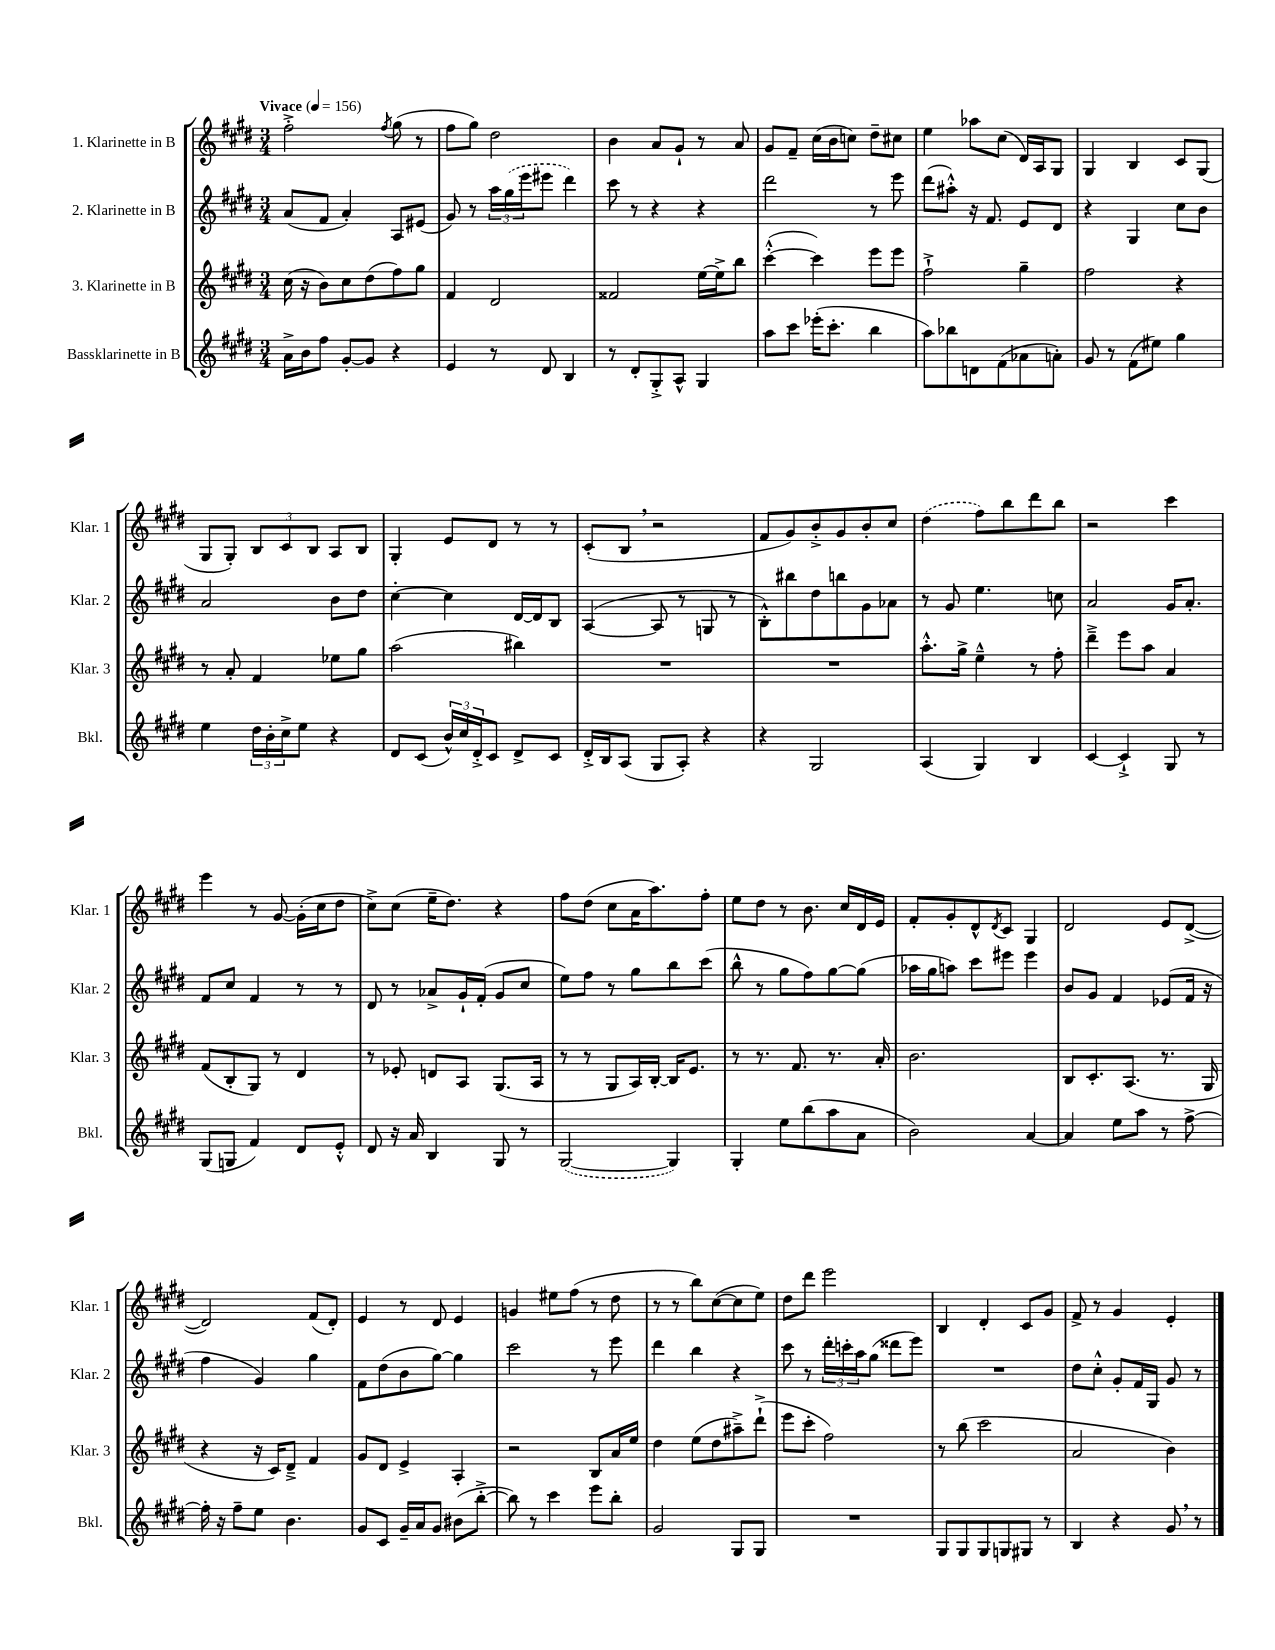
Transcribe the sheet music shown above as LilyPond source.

<<
\new StaffGroup <<
\new Staff = "s0" \with { instrumentName = "1. Klarinette in B" shortInstrumentName = "Klar. 1" } {
    \clef treble \key e \major \numericTimeSignature \time 3/4 \tempo "Vivace" 4 = 156
    fis''2-.-> \acciaccatura { fis''8 } gis''8( r8 |
    fis''8 gis''8) dis''2 |
    b'4 a'8 gis'8-! r8 a'8 |
    gis'8 fis'8-- cis''16( b'16 c''8) dis''8-- cis''8 |
    e''4 aes''8 cis''8( dis'16) a16 gis8 |
    gis4 b4 cis'8 gis8( |
    gis8 gis8-.) \tuplet 3/2 { b8 cis'8 b8 } a8 b8 |
    gis4-. e'8 dis'8 r8 r8 |
    cis'8-.( b8 \breathe r2 |
    fis'8 gis'8) b'8-.-> gis'8 b'8-. cis''8 |
    \once \slurDashed dis''4( fis''8) b''8 dis'''8 b''8 |
    r2 cis'''4 |
    e'''4 r8 gis'8~ gis'16-.( cis''16 dis''8 |
    cis''8->) cis''8( e''16-- dis''8.) r4 |
    fis''8 dis''8( cis''8 a'16 a''8.) fis''8-. |
    e''8 dis''8 r8 b'8. cis''16 dis'16 e'16 |
    fis'8-. gis'8-. dis'8-^ \acciaccatura { dis'8 } cis'8 gis4 |
    dis'2 e'8 dis'8~->( |
    dis'2) fis'8( dis'8-.) |
    e'4 r8 dis'8 e'4 |
    g'4 eis''8 fis''8( r8 dis''8 |
    r8 r8 b''8) cis''8~( cis''8 e''8) |
    dis''8 dis'''8 e'''2 |
    b4 dis'4-. cis'8 gis'8 |
    fis'8-> r8 gis'4 e'4-. \bar "|." |
}
\new Staff = "s1" \with { instrumentName = "2. Klarinette in B" shortInstrumentName = "Klar. 2" } {
    \clef treble \key e \major \numericTimeSignature \time 3/4
    a'8( fis'8 a'4-.) a8 eis'8( |
    gis'8) r8 \tuplet 3/2 { a''16 \once \slurDashed gis''16( e'''16 } eis'''8 dis'''4) |
    cis'''8 r8 r4 r4 |
    dis'''2 r8 e'''8 |
    dis'''8( ais''8-.-^) r16 fis'8. e'8 dis'8 |
    r4 gis4 cis''8 b'8 |
    a'2 b'8 dis''8 |
    cis''4~-. cis''4 dis'16~ dis'16 b8 |
    a4~( a8 r8 g8 r8 |
    b8-.-^) bis''8 dis''8 b''8 gis'8 aes'8 |
    r8 gis'8 e''4. c''8 |
    a'2 gis'16 a'8.-. |
    fis'8 cis''8 fis'4 r8 r8 |
    dis'8 r8 aes'8-> gis'16-! fis'16-.( gis'8 cis''8 |
    e''8) fis''8 r8 gis''8 b''8 cis'''8( |
    b''8-^ r8 gis''8 fis''8) gis''8~ gis''8( |
    aes''16 gis''16 a''8) cis'''8 eis'''8 eis'''4 |
    b'8 gis'8 fis'4 ees'8( fis'16 r16 |
    fis''4 gis'4) gis''4 |
    fis'8 dis''8( b'8 gis''8~) gis''4 |
    cis'''2 r8 e'''8 |
    dis'''4 b''4 r4 |
    cis'''8 r8 \tuplet 3/2 { dis'''16-. c'''16-. a''16 } gis''8( disis'''8 e'''8) |
    R2. |
    dis''8 cis''8-.-^ gis'8-. fis'16 gis16 gis'8 r8 \bar "|." |
}
\new Staff = "s2" \with { instrumentName = "3. Klarinette in B" shortInstrumentName = "Klar. 3" } {
    \clef treble \key e \major \numericTimeSignature \time 3/4
    cis''16( r16 b'8) cis''8 dis''8( fis''8) gis''8 |
    fis'4 dis'2 |
    fisis'2 e''16~ e''16-> b''8 |
    cis'''4~-.-^( cis'''4) e'''8 e'''8 |
    fis''2-!-> gis''4-- |
    fis''2 r4 |
    r8 a'8-. fis'4 ees''8 gis''8 |
    a''2( bis''4) |
    R2. |
    R2. |
    a''8.-.-^ gis''16-> e''4---^ r8 fis''8-. |
    dis'''4---> e'''8 a''8 a'4 |
    fis'8( b8-. gis8) r8 dis'4 |
    r8 ees'8-. d'8 a8 gis8.( a16 |
    r8 r8 gis8 a16) b16~-. b16 e'8. |
    r8 r8. fis'8. r8. a'16-. |
    b'2. |
    b8 cis'8.-. a8.( r8. gis16 |
    r4 r16 cis'16) dis'8---> fis'4 |
    gis'8 dis'8 e'4-> a4-. |
    r2 b8 a'16 e''16 |
    dis''4 e''8( dis''8 ais''8--->) dis'''8-!->( |
    e'''8 cis'''8-. fis''2) |
    r8 b''8( cis'''2 |
    a'2 b'4) \bar "|." |
}
\new Staff = "s3" \with { instrumentName = "Bassklarinette in B" shortInstrumentName = "Bkl." } {
    \clef treble \key e \major \numericTimeSignature \time 3/4
    a'16-> b'16 fis''8 gis'8~-. gis'8 r4 |
    e'4 r8 dis'8 b4 |
    r8 dis'8-. gis8-.-> a8-^ gis4 |
    a''8 cis'''8 ees'''16-.( cis'''8.-. b''4 |
    a''8) bes''8 d'8 fis'8( aes'8 a'8-.) |
    gis'8 r8 fis'8( eis''8) gis''4 |
    e''4 \tuplet 3/2 { dis''16 b'16-. cis''16-> } e''8 r4 |
    dis'8 cis'8( \tuplet 3/2 { b'16-^) cis''16 dis'16-.-> } cis'8 dis'8-> cis'8 |
    dis'16-.-> b16 a8( gis8 a8-.) r4 |
    r4 gis2 |
    a4( gis4) b4 |
    cis'4~ cis'4-!-> gis8 r8 |
    gis8( g8 fis'4) dis'8 e'8-.-^ |
    dis'8 r16 a'16 b4 gis8 r8 |
    \once \slurDashed gis2~( gis4) |
    gis4-. e''8 b''8( a''8 a'8 |
    b'2) a'4~ |
    a'4 e''8 a''8 r8 fis''8~-> |
    fis''16-. r16 fis''8-- e''8 b'4. |
    gis'8 cis'8 gis'16-- a'16 gis'8 bis'8( b''8~-.-> |
    b''8) r8 cis'''4 e'''8 b''8-. |
    gis'2 gis8 gis8 |
    R2. |
    gis8 gis8 gis8 g8 gis8 r8 |
    b4 r4 gis'8 \breathe r8 \bar "|." |
}
>>
>>
\layout { \context { \Score \remove "Bar_number_engraver" } }
